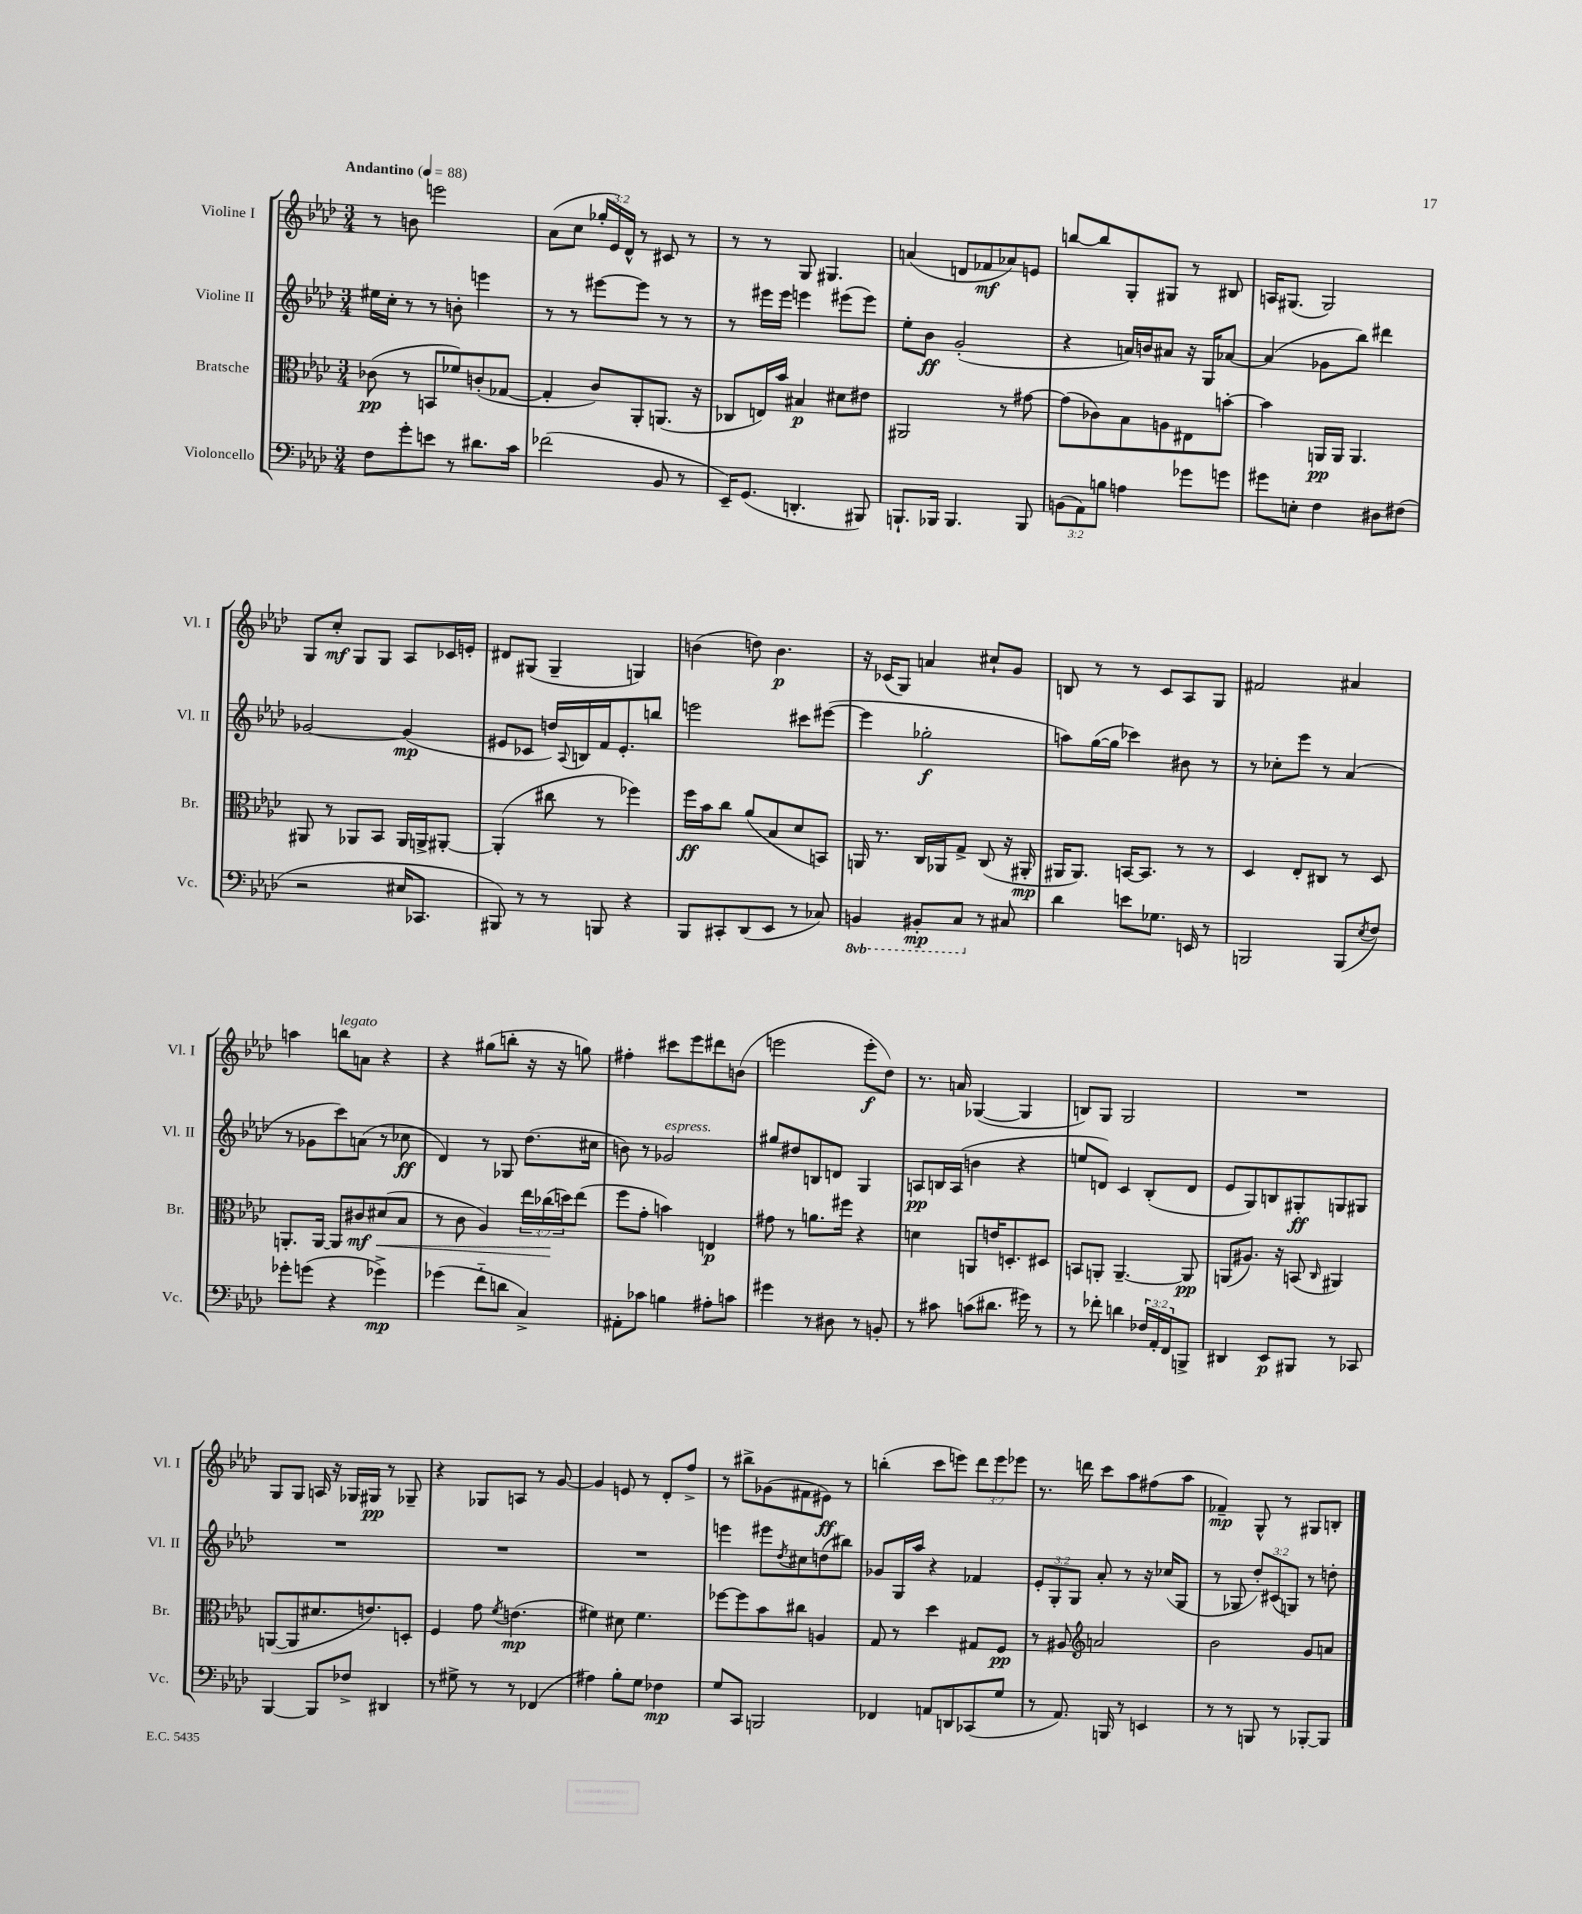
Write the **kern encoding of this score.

**kern	**kern	**kern	**kern
*staff4	*staff3	*staff2	*staff1
*clefF4	*clefC3	*clefG2	*clefG2
*k[b-e-a-d-]	*k[b-e-a-d-]	*k[b-e-a-d-]	*k[b-e-a-d-]
*M3/4	*M3/4	*M3/4	*M3/4
*MM88	*MM88	*MM88	*MM88
8F\L	(8c-\	16ee#\LL	8r
.	.	16cc'\JJ	.
8g'\	8r	8r	8b\
8e\J	8BB/L	8r	2eee\
8r	8f-/)	8b'\	.
8.d#\L	(8c'/	4eee\	.
.	[8G-/J	.	.
16c\Jk	.	.	.
=	=	=	=
(2f-\	4G-'/]	8r	(8a-\L
.	.	8r	8cc\J
.	8c/L)	[8eee#\L	24gg-'/LL
.	.	.	24e-/)
.	.	.	24d-^^/JJ
.	8AA-'/	8eee#\]J	8r
8BB-/	(8.AA/J	8r	8c#/
8r	.	8r	8r
.	16r	.	.
=	=	=	=
16EE-~/LK)	8C-/L	8r	8r
(8.GG/J	.	.	.
.	16E/L)	16eee#\LL	8r
.	16b-/JJ	16eee#\JJ	.
4.DD'/	4B#/	4eee\	8G/
.	.	.	4.G#/
.	8d#\L	(8eee#\L	.
8BBB#/)	8e#\J	8eee#\J)	.
=	=	=	=
8.BBB`/L	2AA#/	8ee-'\L	(4a/
.	.	8b-\J	.
16BBB-/Jk	.	.	.
4.BBB-/	.	(2g'/	8d/L
.	.	.	8f-/
.	8r	.	8a-/)
8BBB-/	[8g#\	.	8e/J
=	=	=	=
(12BB\L	(8g#\]L	4r	[8bb/L
12AA-\)	.	.	.
.	8c-\)	.	8bb/]
12B\J	.	.	.
4A\	8B-\	16a/LL)	8G'/
.	.	16b/J	.
.	8A\	8a#/J	8G#/J
8g-\L	8E#\	16r	8r
.	.	16G/LK	.
8g\J	[8b'\J	[8a-/J	8B#/
=	=	=	=
8g#\L	4b\]	(4a-/]	16A/LK
.	.	.	(8.G#/J
8E'\J	.	.	.
4F\	16AA/LL	8g-\L	2G#/)
.	16AA/JJ	.	.
.	4.AA/	8bb-\J)	.
8D#\L	.	4ddd#\	.
(8F#\J	.	.	.
=	=	=	=
2r	8AA#/	[2g-/	8G/L
.	8r	.	8cc'/J
.	8AA-/L	.	8G/L
.	8BB-/J	.	8G/J
16E#/LK	16AA-/LL	(4g-/]	8A-/L
8.CC-/J	16AA^/J	.	.
.	[8AA#'/J	.	16c-/L
.	.	.	16e'/JJ
=	=	=	=
8BBB#/)	(4AA#'/]	8e#/L	8d#/L
8r	.	8c-/J	(8G#/J
8r	8cc#\	16dd/LL)	4G#~/
.	.	8qqA-/	.
.	.	16B/	.
8BBB/	8r	16f/J	.
.	.	8.e#'/	.
4r	4ff-\)	.	4G/)
.	.	8bb/J	.
=	=	=	=
8BBB-/L	16ff\LL	2eee\	(4b\
.	16b-\J	.	.
8CC#'/	8cc\J	.	.
(8DD-/	(8a-/L	.	8dd\)
8EE-/J	8B-/	.	4.b\
8r	8d-/	8ccc#\L	.
8C-/)	8BB/J)	([8eee#\J	.
=	=	=	=
4BBB/	16AA/	4eee#\]	16r
.	8.r	.	(16c-/LK
.	.	.	8G/J)
8BBB#'/L	16C/LL	2gg-'\	4a/
.	16AA-/J	.	.
8CC/J	8G^/J	.	.
8r	(8C/	.	8cc#`/L
8C#/	16r	.	8g/J
.	16AA#'/	.	.
=	=	=	=
4d-\	16AA#/LK	8aa\L)	8B/
.	8.AA#/J)	.	.
.	.	([16gg\L	8r
.	.	16gg\]JJ	.
8e\L	[16BB/LK	4ccc-\)	8r
.	8.BB/]J	.	.
8.G-\J	.	.	8c/L
.	8r	8b#\	8A-/
16EE/	.	.	.
8r	8r	8r	8G/J
=	=	=	=
2BBB/	4D-/	8r	2f#/
.	.	8cc-'\L	.
.	8E-'/L	8eee-\J	.
.	8C#/J	8r	.
(8BBB/L	8r	(4a-/	4a#/
8qE-/	.	.	.
8F/J)	8D-/	.	.
=	=	=	=
8g-'\L	8.AA'/L	8r	4aa\
(8g\J	.	8g-\L	.
.	[16AA/Jk	.	.
4r	8AA/]L	8ccc\)	8bb\L
.	8c#/	(8a\J	8a\J
4g-^\)	(8d#/	8r	4r
.	8B-/J	8cc-\	.
=	=	=	=
(4g-\	8r	4d-/)	4r
.	8c\	.	.
8f'~\L	4A-/)	8r	(8gg#\L
8d\J	.	8G-/	8bb'\J
4C^/)	24ee-\LL	(8.dd-\L	16r
.	(24cc-\	.	.
.	.	.	16r
.	24dd\J)	.	.
.	(8ee-\J	.	8gg\)
.	.	16cc#\Jk	.
=	=	=	=
8AA#'\L	8ff\L	8b\)	4ff#'\
8c-\J	8g'\J	8r	.
4B\	4b\)	2g-/	8ccc#\L
.	.	.	8eee-\
8A#'\L	4E/	.	8ddd#\
8c\J	.	.	(8b\J
=	=	=	=
4g#\	8g#\	8gg#/L	2eee\
.	8r	8dd#/	.
8r	8.a\L	8B/	.
8D#\	.	8d/J	.
.	16ff#\Jk	.	.
8r	4r	4G/	8eee'\L
8BB'/	.	.	8dd-\J)
=	=	=	=
8r	4d\	8A/L	8.r
8c#\	.	16B/L	.
.	.	(16A/JJ	16a/
(8c\L	8AA/L	4b\	([4G-/
8.d#\J	16e/K	.	.
.	8.D'/	.	.
.	.	4r	4G-/]
16g#\)	.	.	.
8r	8D#/J	.	.
=	=	=	=
8r	8BB/L	8ee/L	8B/L)
8f-'\	8AA'/J	8d/J)	8G/J
4d\	[4.AA~/	4c/	2G/
24F-/LL	.	(8B-'/L	.
24AA-'/	.	.	.
24FF/J	.	.	.
8BBB^/J	8AA/]	8d/J	.
=	=	=	=
4DD#/	(8AA/L	8e-/L	2.r
.	8.A#/J)	8G/)	.
8EE-/L	.	8B/	.
.	16r	.	.
8BBB#/J	(8BB/	8G#'/	.
.	16qqC/	.	.
8r	4AA#/)	8G/	.
8CC-/	.	8G#/J	.
=	=	=	=
[4BBB-/	([8AA/L	2.r	8G/L
.	8AA/]	.	8G/J
8BBB-/]L	8.d#/	.	16A/
.	.	.	16r
8F-^/J	.	.	16G-/LL
.	8.e/)	.	16G#/JJ
4DD#/	.	.	8r
.	8D'/J	.	8G-~/
=	=	=	=
8r	4F/	2.r	4r
8G#^\	.	.	.
8r	8g\	.	8G-/L
.	8qf/	.	.
8r	(4.e\	.	8A/J
(4FF-/	.	.	8r
.	.	.	[8g/
=	=	=	=
4A#\)	4f#\)	2.r	4g/]
8B-'\L	8d#\	.	8e/
8G\J	4.f#\	.	8r
4F-\	.	.	8d-'/L
.	.	.	8ff^/J
=	=	=	=
8G/L	[8ff-\L	4eee\	8r
8CC/J	8ff-\]	.	8bb#^\L
2BBB/	8b-\	8eee#\L	(8g-\
.	.	8qdd-/	.
.	8cc#\J	8cc#\	8f#\
.	4A/	(8dd\	8e#\J)
.	.	8bb#\J)	8r
=	=	=	=
4FF-/	8G/	8g-/L	(4bb'\
.	8r	16G/L	.
.	.	16aa-/JJ	.
8AA/L	4dd-\	4r	8ccc\L
8DD/	.	.	8eee\J)
(8CC-/	8G#/L	4f-/	12ddd-\L
.	.	.	12eee\
8G/J	8F/J	.	.
.	.	.	12eee-\J
=	=	=	=
8r	8r	12e-'/L	8.r
.	.	12G'/	.
8.AA-/)	8A#/	.	.
.	.	12G/J	.
.	.	.	16ddd\
*	*clefG2	*	*
.	2a/	8a-'/	8ccc\L
16BBB/	.	.	.
8r	.	8r	8aa-\
4EE/	.	16r	(8ff#\
.	.	(16cc-/LK	.
.	.	8G/J	8aa-\J
=	=	=	=
8r	2b-\	8r	4f-~/)
8r	.	8G-/	.
8BBB/	.	12dd-'/L)	8G^^/
.	.	(12c#/	.
8r	.	.	8r
.	.	12G/J)	.
[8BBB-'/L	8g/L	8r	8G#/L
8BBB-/]J	8a/J	8dd'\	8B'/J
==	==	==	==
*-	*-	*-	*-
